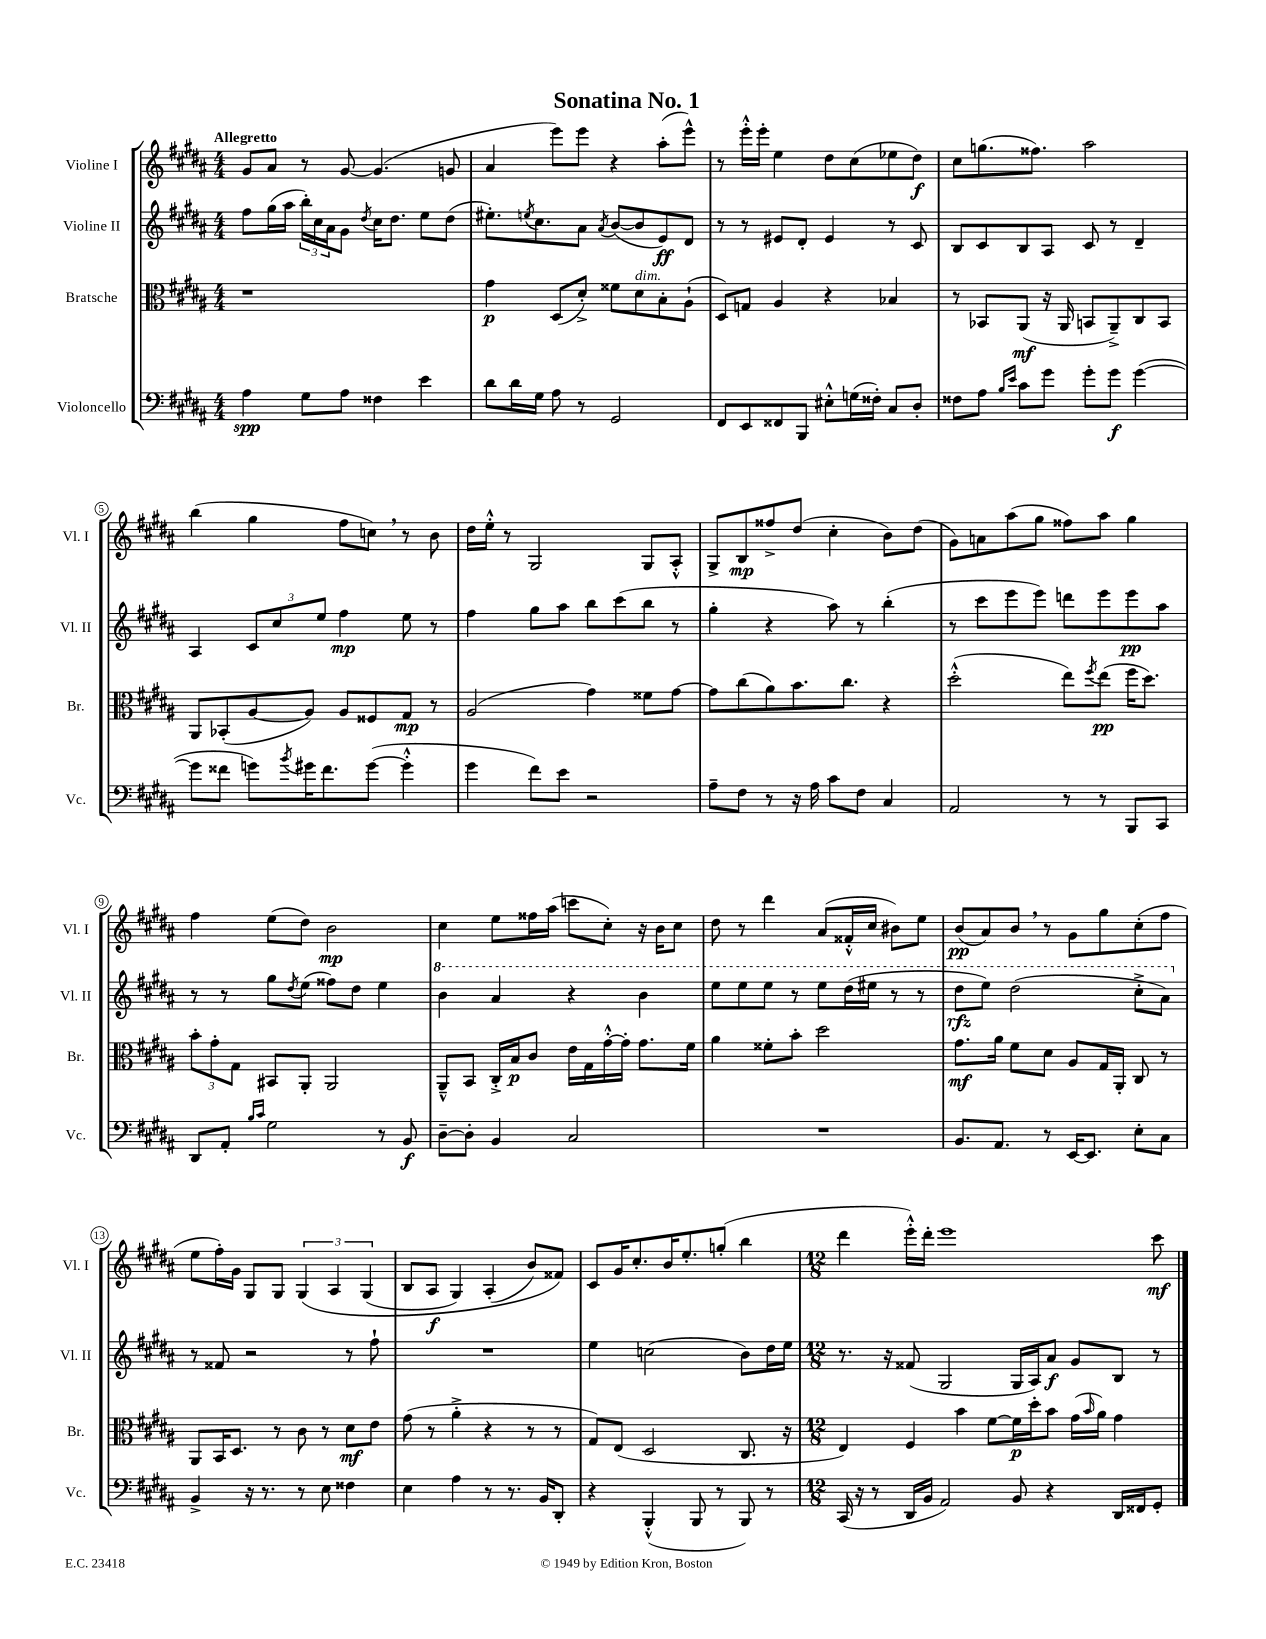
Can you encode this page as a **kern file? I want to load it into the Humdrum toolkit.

**kern	**kern	**kern	**kern
*staff4	*staff3	*staff2	*staff1
*clefF4	*clefC3	*clefG2	*clefG2
*k[f#c#g#d#a#]	*k[f#c#g#d#a#]	*k[f#c#g#d#a#]	*k[f#c#g#d#a#]
*M4/4	*M4/4	*M4/4	*M4/4
4A#	1r	8ff#	8g#
.	.	(16gg#	8a#
.	.	16aa#	.
8G#	.	24bb')	8r
.	.	24cc#	.
.	.	24a#	.
8A#	.	8g#	[8g#
.	.	8qdd#	.
4F##	.	16cc#	(4.g#]
.	.	8.dd#	.
4e	.	8ee	.
.	.	(8dd#	8g
=	=	=	=
8d#	4g#	8.ee#')	4a#
16d#	.	.	.
.	.	8qee	.
16G#	.	8.cc#	.
8A#	(8D#	.	8eee)
8r	8d#'^)	8a#	8eee
.	.	8qa#	.
2GG#	8f##	([8b	4r
.	8d#	8b]	.
.	8B'	8e)	(8aa#'
.	(8A#`	8d#	8eee^^)
=	=	=	=
8FF#	8D#)	8r	8r
8EE	8G	8r	16eee'^^
.	.	.	16eee'
8FF##	4A#	8e#	4ee
8BBB	.	8d#'	.
8E#'^^	4r	4e#	8dd#
(16G	.	.	(8cc#
16F##')	.	.	.
8C#	4B-	8r	8ee-
8D#'	.	8c#	8dd#)
=	=	=	=
8F##	8r	8B	8cc#
8A#	8BB-	8c#	(8.gg
16qqB	.	.	.
16qqe	.	.	.
8c#	(8AA#	8B	.
.	.	.	8.ff##)
8g#	16r	8A#	.
.	16AA#	.	.
8g#'	8BB	8c#	2aa#
8g#	8AA#~^)	8r	.
([4g#	8C#	4d#~	.
.	8BB	.	.
=	=	=	=
8g#]	8AA#	4A#	(4bb
8f##	(8BB-'	.	.
8g)	[8A#	12c#	4gg#
.	.	12cc#	.
8qb	.	.	.
16g#	8A#])	.	.
.	.	12ee	.
8.f##	.	.	.
.	8A#	4ff#	8ff#
([8g#	8F##	.	8cc)
4g#'^^]	8G#	8ee	8r
.	8r	8r	8b
=	=	=	=
4g#	(2A#	4ff#	16dd#
.	.	.	16ee'^^
.	.	.	8r
8f#)	.	8gg#	2G#
8e	.	8aa#	.
2r	4g#)	8bb	.
.	.	(8ccc#	.
.	8f##	8bb	8G#
.	[8g#	8r	8A#'^^
=	=	=	=
8A#~	8g#]	4gg#'	8G#^
8F#	(8cc#	.	8B
8r	8a#)	4r	8ff##^
16r	8.b	.	(8dd#
16A#	.	.	.
8c#	.	8aa#)	4cc#'
.	8.cc#	.	.
8F#	.	8r	.
4C#	4r	(4bb'	8b)
.	.	.	(8dd#
=	=	=	=
2AA#	(2dd#'^^	8r	8g#)
.	.	8ccc#	8a
.	.	8eee	(8aa#
.	.	8eee)	8gg#
8r	8ee)	8ddd	8ff##)
.	8qff#	.	.
8r	(8ee	8eee	8aa#
8BBB	16ff#	8eee	4gg#
.	8.dd#)	.	.
8CC#	.	8aa#	.
=	=	=	=
8DD#	12b'	8r	4ff#
.	12g#'	.	.
8AA#'	.	8r	.
.	12G#	.	.
16qqB	.	.	.
16qqc#	.	.	.
2G#	8BB#	8gg#	(8ee
.	.	8qdd#	.
.	8AA#'	(8ee	8dd#)
.	2AA#	8ff##)	2b
.	.	8dd#	.
8r	.	4ee	.
8BB	.	.	.
=	=	=	=
[8D#~	8AA#~^^	4bb	4cc#
8D#']	8BB	.	.
4BB	16C#'^	4aa#	8ee
.	16B	.	.
.	8c#	.	16ff##
.	.	.	(16aa#
2C#	16e	4r	8ccc
.	16G#	.	.
.	[16g#'^^	.	8cc#')
.	16g#']	.	.
.	8.g#	4bb	16r
.	.	.	16b
.	.	.	8cc#
.	16f#	.	.
=	=	=	=
1r	4a#	8eee	8dd#
.	.	8eee	8r
.	8f##'	8eee	4ddd#
.	8b'	8r	.
.	2dd#	8eee	(8a#
.	.	(16ddd#	16f##'^^
.	.	16eee#	16cc#
.	.	8r	8b#)
.	.	8r	8ee
=	=	=	=
8.BB	8.g#	8ddd#	(8b
.	.	8eee)	8a#)
8.AA#	16a#	.	.
.	8f#	(2ddd#	8b
8r	8d#	.	8r
[16EE	8A#	.	8g#
8.EE]	.	.	.
.	16G#	.	8gg#
.	16AA#'	.	.
8E'	8C#	8ccc#'^	(8cc#'
8C#	8r	8aa#)	8ff#
=	=	=	=
4BB^	8AA#	8r	8ee
.	16BB	8f##	16ff#')
.	8.D#	.	16g#
16r	.	2r	8G#
8.r	.	.	.
.	8r	.	8G#
8r	8c#	.	&(6G#
8E	8r	.	.
.	.	.	6A#
4F##	8d#	8r	.
.	.	.	(6G#
.	8e	8ff#`	.
=	=	=	=
4E	(8g#	1r	8B
.	8r	.	8A#
4A#	4a#'^	.	4G#)
8r	4r	.	(4A#'
8.r	.	.	.
.	8r	.	8b)
16BB	.	.	.
8DD#'	8r	.	8f##&)
=	=	=	=
4r	8G#)	4ee	8c#
.	(8E	.	16g#
.	.	.	8.cc#'
(4BBB'^^	2D#	(2cc	.
.	.	.	16b
.	.	.	8.ee'
8BBB	.	.	.
8r	.	.	(8gg'
8BBB)	8.C#	8b)	4bb
8r	.	16dd#	.
.	16r	16ee	.
=	=	=	=
*M12/8	*M12/8	*M12/8	*M12/8
(16CC#	4E)	8.r	4ddd#
16r	.	.	.
8r	.	.	.
.	.	16r	.
16DD#	4F#	(8f##	16eee'^^)
16BB	.	.	16ddd#'
2AA#)	.	2G#	1eee
.	4b	.	.
.	[8f#	.	.
8BB	16f#]	16G#	.
.	16dd#'	16A#)	.
4r	8b	8a#	.
.	(16g#	8g#	.
.	16qqb	.	.
.	16a#)	.	.
16DD#	4g#	8B	.
16FF##	.	.	.
8GG#'	.	8r	8ccc#
==	==	==	==
*-	*-	*-	*-
